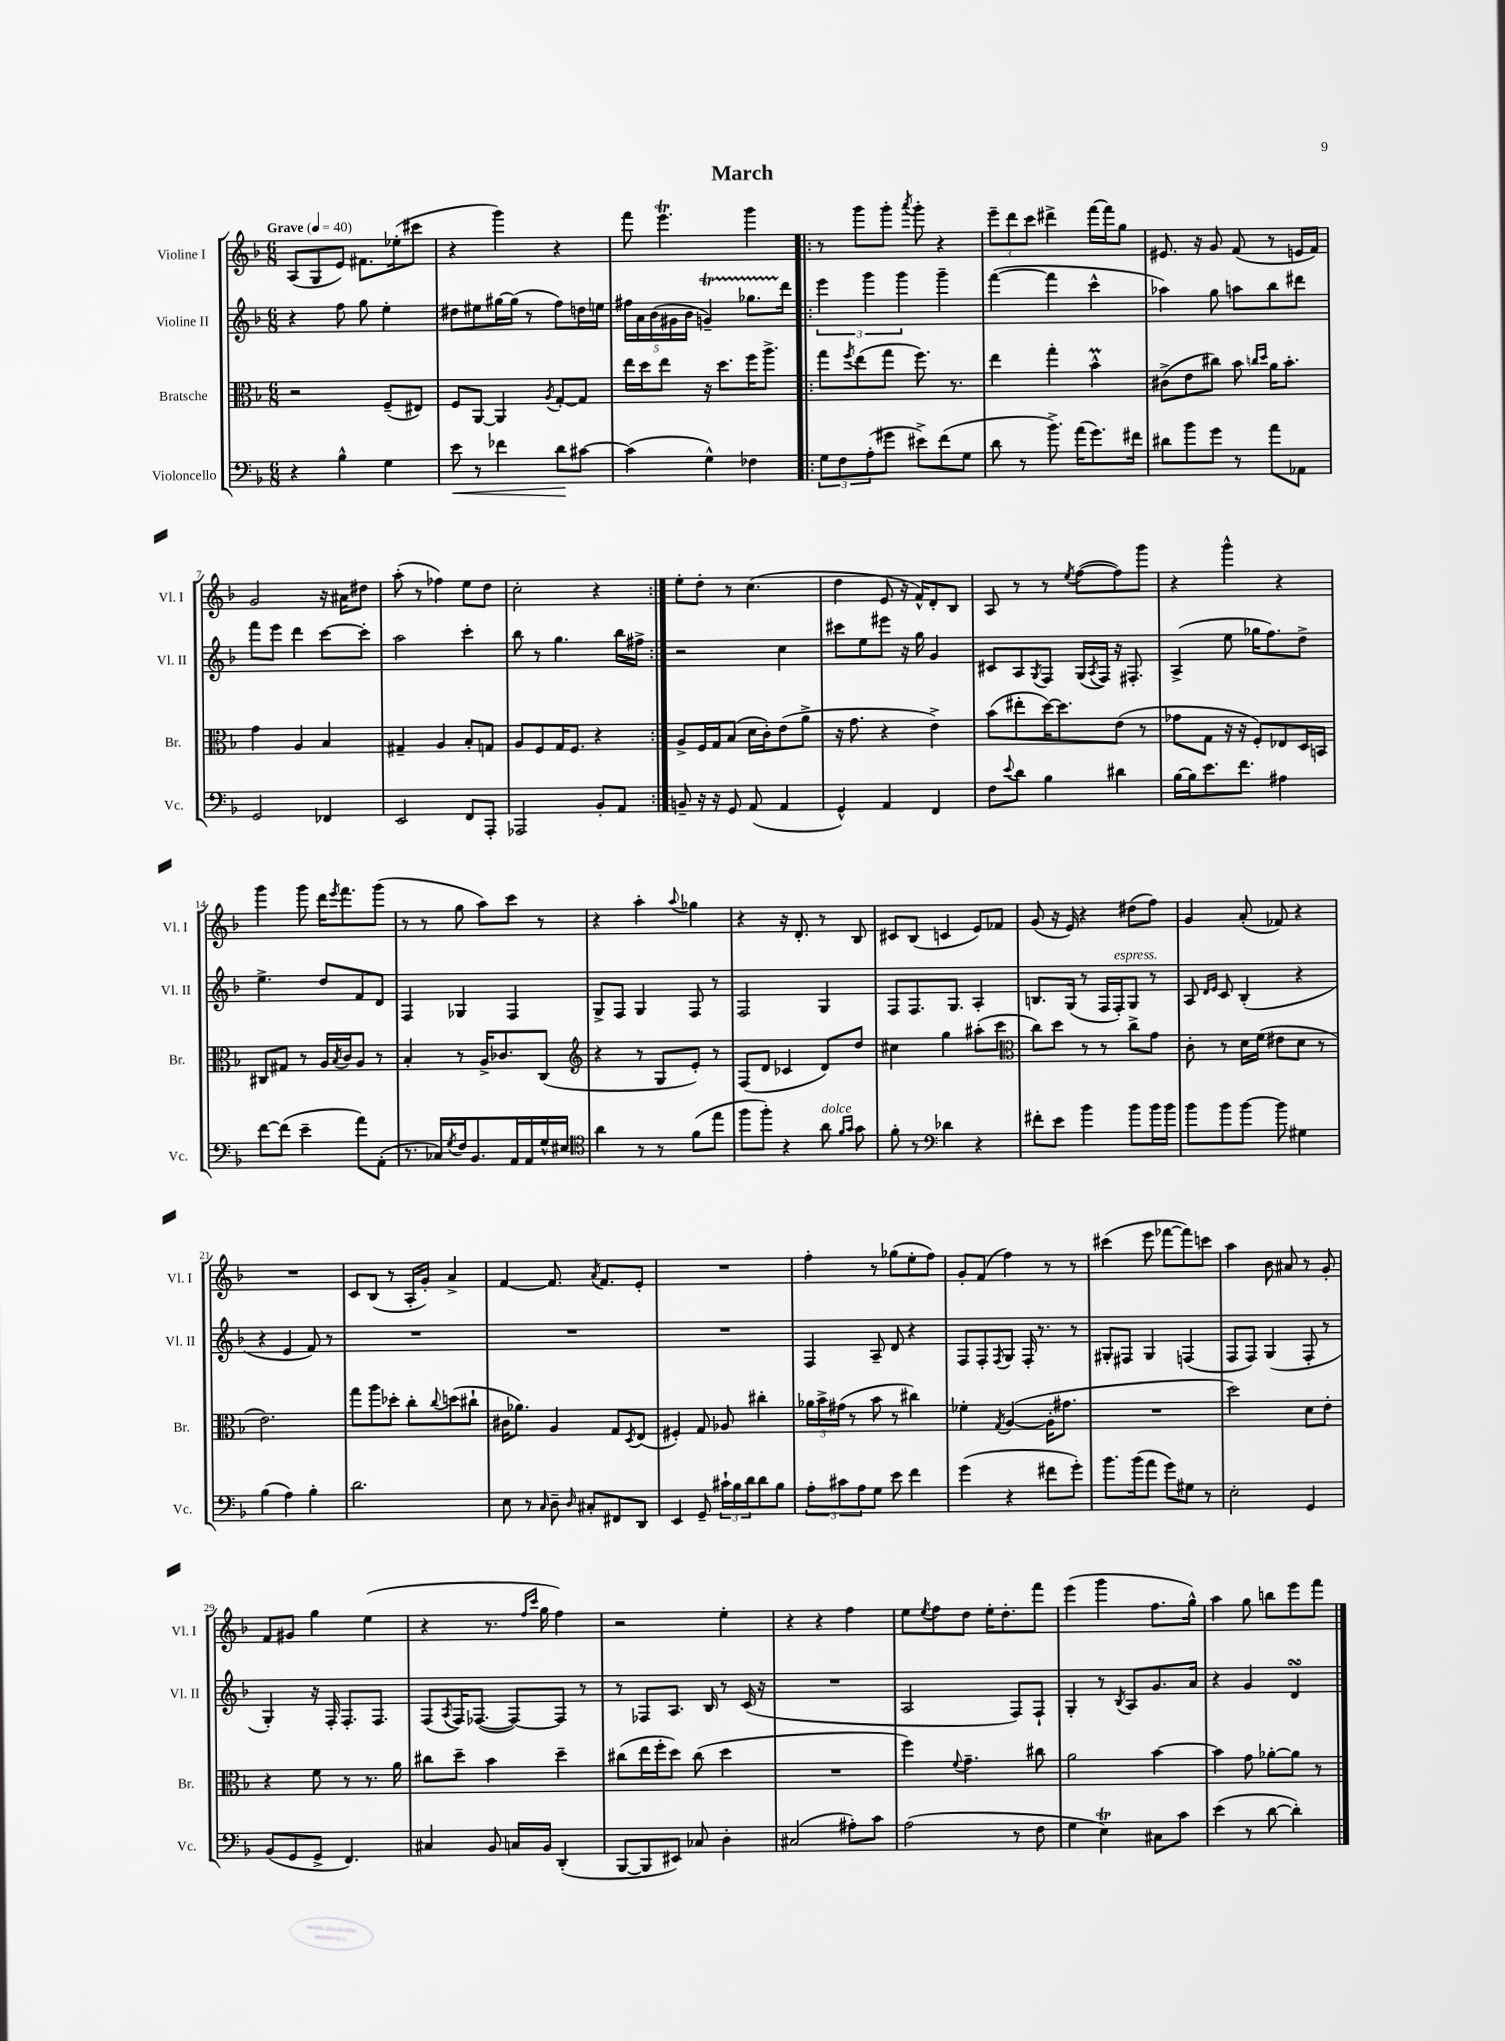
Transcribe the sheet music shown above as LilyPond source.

\header { title = "March" }
<<
\new StaffGroup <<
\new Staff = "s0" \with { instrumentName = "Violine I" shortInstrumentName = "Vl. I" } {
    \clef treble \key f \major \numericTimeSignature \time 6/8 \tempo "Grave" 4 = 40
    a8( g8 e'8) fis'8. ees''16-.( cis'''8 |
    r4 g'''4) r4 |
    f'''8 e'''4.\trill g'''4 |
    \repeat volta 2 { r8 g'''8 g'''8-. \acciaccatura { a'''8 } g'''8-. r4 |
    \tuplet 3/2 { e'''8-- d'''8 c'''8 } dis'''4-> f'''16~ f'''16 g''8 |
    eis'8. r16 g'8 f'8( r8 e'16 f'16) |
    g'2 r16 ais'16 dis''8 |
    a''8-.( r8 fes''4) e''8 d''8 |
    c''2-. r4 | }
    e''8-. d''8-. r8 c''4.( |
    d''4 e'8 r16 f'16-^) d'8-. bes8 |
    a8 r8 r8 \acciaccatura { e''8 } f''8~( f''8) g'''8 |
    r4 g'''4-^ r4 |
    g'''4 g'''8 d'''16 \acciaccatura { e'''8 } f'''8. g'''8( |
    r8 r8 g''8 a''8) c'''8 r8 |
    r4 a''4-. \appoggiatura { a''8 } ges''4 |
    r4 r16 d'8.-. r8 bes8 |
    cis'8 bes8( c'4 e'8) fes'8 |
    g'8( r16 e'16) r4 dis''8( f''8) |
    g'4 a'8-.( fes'8) r4 |
    R2. |
    c'8 bes8( r8 a16-. g'16-.) a'4-> |
    f'4~ f'8. \acciaccatura { a'8 } f'8. e'8-. |
    R2. |
    f''4-. r8 ges''8( e''8-. f''8) |
    g'8-. f'8( f''4) r8 r8 |
    cis'''4( e'''8 fes'''8~ fes'''8) c'''8 |
    a''4 bes'8 ais'8 r8 g'8-. |
    f'8 gis'8 g''4 e''4( |
    r4 r8. \grace { f''16 c'''16 } g''16 f''4) |
    r2 e''4-. |
    r4 r4 f''4 |
    e''8 \acciaccatura { e''8 } f''8 d''8 e''16-. d''8.-. f'''8 |
    e'''4( g'''4 f''8. g''16-^) |
    a''4 g''8 b''8 e'''8 f'''8 \bar "|." |
}
\new Staff = "s1" \with { instrumentName = "Violine II" shortInstrumentName = "Vl. II" } {
    \clef treble \key f \major \numericTimeSignature \time 6/8
    r4 f''8 g''8 e''4-. |
    dis''8 eis''8 gis''16~ gis''16( r8 f''8) d''16 e''16 |
    \tuplet 5/4 { fis''16 a'16 bes'16( gis'16 bes'16 } g'4--\startTrillSpan) ges''8. d'''16\stopTrillSpan |
    \repeat volta 2 { \tuplet 3/2 { e'''4 g'''4 g'''4 } g'''4-- |
    f'''4~( f'''4 c'''4-^ |
    aes''4) g''8 a''8 bes''8 dis'''8 |
    f'''8 e'''8 d'''4 c'''8~ c'''8-. |
    a''2 c'''4-. |
    bes''8 r8 g''4. bes''16 fis''16-> | }
    r2 c''4 |
    cis'''8 e''8 eis'''8 r16 g''16 g'4 |
    cis'8 a8 \acciaccatura { g8 } f8 g16( \acciaccatura { a8 } f16) r16 fis8.-. |
    a4->( e''8 ges''16 f''8.) d''8-> |
    e''4.-> d''8 f'8 d'8 |
    f4 ges4 f4 |
    g8-> f8 g4 f8 r8 |
    f2 g4 |
    f8 f8. g8. a4-. |
    b8. g16( r8 f16 f16-.^\markup { \italic "espress." }) g8 r8 |
    a8 \grace { d'16 e'16 } c'8 bes4-.( r4 |
    r4 e'4 f'8) r8 |
    R2. |
    R2. |
    R2. |
    f4 a8-- d'8 r4 |
    f8 f8-. \acciaccatura { f8 } g8 f16-. r8. r8 |
    gis8-. fis8 gis4 f4( |
    f8 f8) g4( f8-. r8 |
    g4-.) r16 f16-. f8.-. f8. |
    f8( \acciaccatura { a8 } f16) fes8.~( fes8~) fes8 r8 |
    r8 fes8 a8. bes16 r8 c'16( r16 |
    R2. |
    a2 f8) f8-! |
    g4-. r8 \acciaccatura { bes8 } a8 g'8. a'16 |
    r4 g'4 d'4\turn \bar "|." |
}
\new Staff = "s2" \with { instrumentName = "Bratsche" shortInstrumentName = "Br." } {
    \clef alto \key f \major \numericTimeSignature \time 6/8
    r2 f8--( eis8) |
    f8 a,8~ a,4 \acciaccatura { a8 } g8~-. g8 |
    e''16 d''16 e''8 r16 d''8. f''16 a''8.-> |
    \repeat volta 2 { g''8 \acciaccatura { f''8 } e''8( g''8 f''8.) r8. |
    e''4 g''4-. bes'4-^\prall |
    cis'8->( e'8 cis''8) bes'8 \grace { c''16 d''16 } a'16 bes'8.-. |
    g'4 a4 bes4 |
    gis4-- a4 bes8-. g8 |
    a8 f8 g16 f8. r4 | }
    a8-> f16 g16 bes8( d'16 c'16-.) e'8( a'8-> |
    r16 g'8. r4 e'4->) |
    bes'8( eis''8-. d''16~) d''8. e'8( r8 |
    ges'8 g8 r16 r16 f8-.) ees8 d16 b,16 |
    cis8 gis8 r8 a16 \acciaccatura { bes8 } c'16 a8 r8 |
    bes4-. r8 a16-> ces'8. c8( |
    \clef treble r4 r8 g8 e'8-.) r8 |
    f8( d'8 ces'4 d'8) d''8 |
    cis''4 g''4 ais''8-.( c'''8 |
    \clef alto c''8) d''8 r8 r8 c''8-> g'8 |
    c'8-. r8 d'16 f'16( eis'8 d'8 r8 |
    e'2.) |
    g''8 a''8 des''8-. c''8-. \appoggiatura { c''8 } d''8( cis''8-! |
    cis'16 aes'8.) a4 g8 \acciaccatura { d8 } e8( |
    fis4-.) g8 aes8 cis''4-. |
    \tuplet 3/2 { aes'16 bes'16-> gis'16( } r8 bes'8 r8 cis''4) |
    fes'4-. \acciaccatura { g8 } a4~( a16-. gis'8. |
    R2. |
    d''2) d'8 e'8-. |
    r4 f'8 r8 r8. a'16 |
    cis''8 d''8-- bes'4 d''4-- |
    cis''8( e''16 f''16-. d''8) cis''8( d''4 |
    R2. |
    f''4) \appoggiatura { f'8 } g'4.-- cis''8 |
    a'2 bes'4~ |
    bes'4 g'8 aes'8~-. aes'8 r8 \bar "|." |
}
\new Staff = "s3" \with { instrumentName = "Violoncello" shortInstrumentName = "Vc." } {
    \clef bass \key f \major \numericTimeSignature \time 6/8
    r4 bes4-^ g4 |
    e'8\< r8 fes'4 d'8\! cis'8~ |
    cis'4( g4-^) fes4 |
    \repeat volta 2 { \tuplet 3/2 { g8 f8 a8-.( } gis'8 eis'8->) f'8( g8 |
    d'8 r8 bes'8.->) a'16( g'8.) fis'16 |
    dis'8 bes'8 g'8 r8 a'8 aes,8 |
    g,2 fes,4 |
    e,2 f,8 a,,8-. |
    aes,,2 bes,8-. a,8 | }
    b,8-- r16 r16 g,8 a,8( a,4 |
    g,4-^) a,4 f,4 |
    f8 \appoggiatura { e'8 } d'8 bes4 dis'4 |
    bes16~ bes16 e'8. f'8. ais4 |
    f'8~ f'8( e'4-- a'8) a,8-.( |
    r8. ces16) \acciaccatura { g8 } f16 bes,8. a,16 a,16 g16-^ eis16 |
    \clef tenor a'4 r8 r8 f'8( e''8 |
    f''8 f''8-.) r4 a'8^\markup { \italic "dolce" } \grace { f'16 g'16 } g'8 |
    f'8-. r8 \clef bass des'4 r4 |
    fis'8-. e'8 bes'4 bes'8 bes'16 bes'16 |
    bes'8 bes'8 bes'8~ bes'8 gis4 |
    bes4( a4) bes4-. |
    d'2. |
    e8 r8 \grace { c16 } d8-- \grace { d16 } cis8-. fis,8 d,8 |
    e,4 g,8-- \tuplet 3/2 { cis'16-! bes16 d'16 } d'8 bes8 |
    \tuplet 3/2 { a8-. cis'8 a8 } g8 e'8 f'4 |
    g'4( r4 fis'8 g'8-.) |
    bes'8. bes'16( a'8 g'8) gis8 r8 |
    e2-. g,4 |
    bes,8( g,8 g,8-> f,4.) |
    cis4 bes,8 c16 bes,16 d,4-.( |
    bes,,8~ bes,,8 eis,8) ces8 d4-. |
    cis2( ais8-.) c'8 |
    a2( r8 f8 |
    g4 e4\trill) cis8 c'8 |
    e'4( r8 d'8~ d'4-.) \bar "|." |
}
>>
>>
